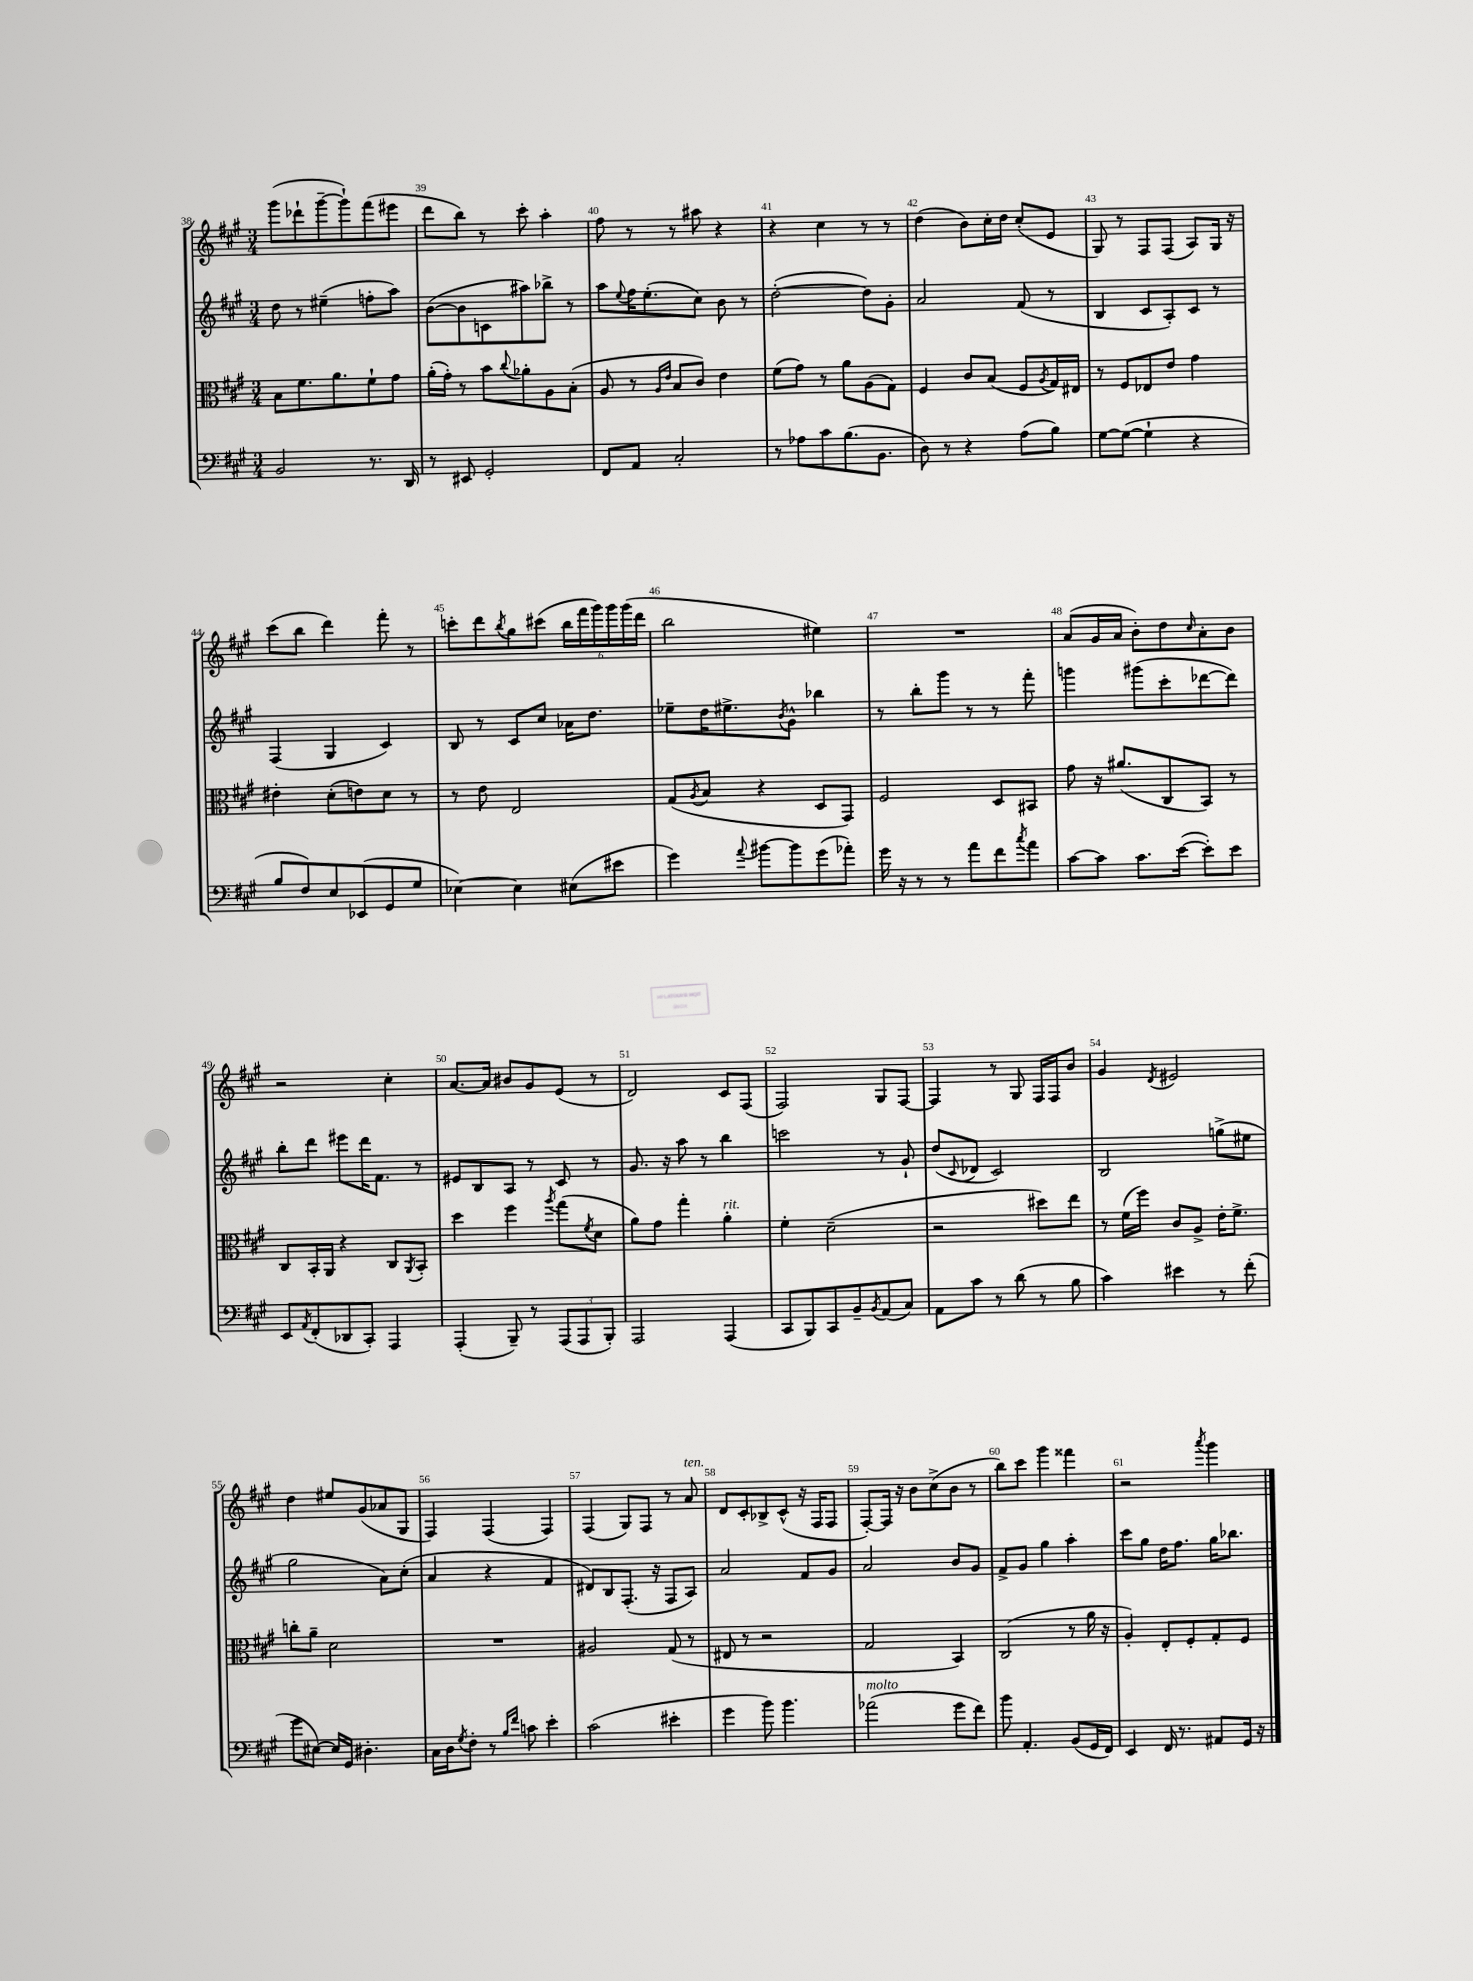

**kern	**kern	**kern	**kern
*staff4	*staff3	*staff2	*staff1
*clefF4	*clefC3	*clefG2	*clefG2
*k[f#c#g#]	*k[f#c#g#]	*k[f#c#g#]	*k[f#c#g#]
*M3/4	*M3/4	*M3/4	*M3/4
2BB/	8B\L	8dd\	(8ggg#\L
.	8.f#\	8r	8ddd-`\
.	.	(4ee#~\	[8ggg#~\
.	8.a\	.	.
.	.	.	8ggg#`\])
8.r	8f#`\	8ff'\L	(8fff#\
.	8g#\J	8aa\J)	8eee#\J
16DD/	.	.	.
=	=	=	=
8r	(16a'\LL	([8b\L	8ddd\L
.	16g#'\JJ)	.	.
8EE#/	8r	8b\]	8bb\J)
2GG#'/	8b\L	8c\	8r
.	8qqcc#/	.	.
.	8a-'\	8aa#\)	8ccc#'\
.	8A\	8bb-^\J	4aa'\
.	(8B'\J	8r	.
=	=	=	=
8FF#/L	8A/	8aa\L	8ff#\
.	.	8qqee/	.
8AA/J	8r	16ff#\K	8r
.	.	(8.ee'\	.
.	16qqA/LL	.	.
.	16qqe/JJ	.	.
2C#'/	8B/L	.	8r
.	8c#/J)	8cc#\J)	8aa#\
.	4e\	8b\	4r
.	.	8r	.
=	=	=	=
8r	(8f#\L	([2dd'\	4r
8A-\L	8g#\J)	.	.
8c#\	8r	.	4cc#\
(8.B\	8a\L	.	.
.	(8A\	8dd\]L)	8r
8.BB\J	.	.	.
.	8G#\J)	8g#'\J	8r
=	=	=	=
8D\)	4F#/	2a/	(4dd\
8r	.	.	.
4r	8c#/L	.	8b\L)
.	(8B/J	.	16cc#'\L
.	.	.	16dd\JJ
(8A\L	8F#/L	(8f#/	(8cc#'/L
.	8qA/	.	.
8B\J)	16G#/L)	8r	8e/J
.	16E#/JJ	.	.
=	=	=	=
[8G#\L	8r	4B/	8G#/)
(8G#\_J	8F#/L	.	8r
4G#`\]	8E-/	8c#/L	8F#/L
.	8e/J	8A'/)	(8F#/J
4r	4g#\	8c#/J	8A/L)
.	.	8r	16G#/Jk
.	.	.	16r
=	=	=	=
8B/L	4e#'\	(4F#/	(8ccc#\L
8F#/)	.	.	8bb\J
8E/	(8d'\L	4G#/	4ddd\)
(8EE-/	8e\)	.	.
8GG#/	8d\J	4c#/)	8fff#'\
8G#/J	8r	.	8r
=	=	=	=
[4E-\)	8r	8B/	8ccc'\L
.	8e\	8r	8ddd\
.	.	.	8qbb/
4E-\]	2E/	8c#/L	8gg#\
.	.	8cc#/J	(8ccc#\J
(8E#\L	.	16a-\LK	24bb\LL
.	.	.	24fff#\
.	.	8.dd\J	.
.	.	.	24ggg#\)
8e#\J	.	.	24ggg#\
.	.	.	(24ggg#\
.	.	.	24ddd\JJ
=	=	=	=
4g#\)	(8G#/L	8ee-~\L	2bb\
.	8qA/	.	.
.	8B/J	16dd\K	.
.	.	8.ee#^\	.
8qqa/	.	.	.
[8b#\L	4r	.	.
.	.	8qb/	.
8b#\]	.	8g#^^\J	.
(8g#\	8D/L	4bb-\	4ee#\)
8a-'\J)	8GG#/J)	.	.
=	=	=	=
16g#\	2F#/	8r	2.r
16r	.	.	.
8r	.	8bb'\L	.
8r	.	8ggg#\J	.
8a\L	.	8r	.
8f#\	8D/L	8r	.
8qcc#/	.	.	.
8a\J	8BB#/J	8fff#'\	.
=	=	=	=
[8c#\L	8g#\	4ggg\	(8a/L
8c#\]J	16r	.	16g#/L
.	(8.a#/L	.	16a/JJ
8.c#\L	.	(8ggg#\L	8b'\L)
.	8C#/	8ccc#'\	8dd\
([16e\Jk	.	.	.
.	.	.	16qqcc#/
8e'\]L)	8BB/J)	[8ddd-\	8a'\
8e\J	8r	8ddd-\]J)	8b\J
=	=	=	=
8EE/L	8C#/L	8bb'\L	2r
8qAA/	.	.	.
(8FF#'/	16BB'/L	8ddd\J	.
.	16AA/JJ	.	.
8DD-/	4r	8eee#\L	.
8CC#'/J)	.	16ddd\K	.
.	.	8.f#\J	.
4AAA/	8C#/L	.	4cc#'\
.	8qAA/	.	.
.	8BB'/J	8r	.
=	=	=	=
(4AAA'/	4dd\	8e#/L	[8.a/L
.	.	8B/	.
.	.	.	16a/]Jk
8BBB~/)	4ff#\	8A/J	8b#/L
8r	.	8r	8g#/
.	8qaa/	.	.
(12AAA/L	(8gg#\L	8c#/	(8e/J
12AAA/	.	.	.
.	8qf#/	.	.
.	8d\J	8r	8r
12BBB'/J)	.	.	.
=	=	=	=
2AAA/	8a\L)	8.g#/	2d/)
.	8g#\J	.	.
.	.	16r	.
.	4gg#'\	8aa\	.
.	.	8r	.
(4AAA/	4a'\	4bb\	8c#/L
.	.	.	(8F#/J
=	=	=	=
8CC#/L	4f#'\	2ccc\	2F#/)
8BBB/)	.	.	.
8CC#/	(2d~\	.	.
8BB~/	.	.	.
8qBB/	.	.	.
(8AA/	.	8r	8G#/L
8C#/J)	.	8g#`/	[8F#/J
=	=	=	=
8AA\L	2r	(8dd/L	4F#/]
.	.	8qqc#/	.
8c#\J	.	8d-/J	.
8r	.	2c#/)	8r
(8d\	.	.	8G#/
8r	8dd#\L)	.	16F#/LL
.	.	.	16F#/J
8B\	8ee\J	.	8b/J
=	=	=	=
4c#\)	8r	2B/	4g#/
.	(16f#\LL	.	.
.	16ff#\JJ)	.	.
.	.	.	8qd/
4e#\	8c#/L	.	2e#/
.	8A^/J	.	.
8r	16e'\LK	(8gg^\L	.
.	8.f#^\J	.	.
(8f#'\	.	8ee#\J	.
=	=	=	=
8g#\L	8cc'\L	2gg#\	4dd\
[8E#\J)	8a~\J	.	.
16E#/]LL	2d\	.	8ee#/L
16GG#/JJ	.	.	.
4.D#'\	.	.	(8g#/
.	.	8a\L)	8a-/
.	.	(8cc#'\J	8G#/J
=	=	=	=
16C#\LL	2.r	4a/	4F#/)
16D\J	.	.	.
8qG#/	.	.	.
8F#'\J	.	.	.
8r	.	4r	(4F#/
16qqB/LL	.	.	.
16qqf#/JJ	.	.	.
8c\	.	.	.
4e'\	.	4f#/	4F#/)
=	=	=	=
(2c#\	2A#/	8d#/L)	(4F#/
.	.	8B/	.
.	.	(8.F#'/J	8G#/L)
.	.	.	8F#/J
.	.	16r	.
4e#'\	(8G#/	8F#/L	8r
.	8r	8A/J)	8a/
=	=	=	=
4g#\	8E#/	2a/	8d/L
.	8r	.	8c#'/
8b\)	2r	.	8B-^/
4.b\	.	.	(8c#^^/J
.	.	8f#/L	16r
.	.	.	16F#/LK
.	.	8g#/J	8F#/J
=	=	=	=
(2a-\	2G#/	2a/	[8F#'/L)
.	.	.	16F#/]Jk
.	.	.	16r
.	.	.	8b\L
.	.	.	(8cc#^\
8g#\L	4BB/)	8b/L	8b\J
8f#\J)	.	8g#/J	8r
=	=	=	=
8b\	(2C#/	8f#^/L	8bb\L)
4.AA'/	.	8g#/J	8ccc#\J
.	.	4gg#\	4ggg#\
(8BB/L	8r	4aa'\	4fff##\
16GG#/L	16a\	.	.
16FF#/JJ)	16r	.	.
=	=	=	=
4EE/	4A'/)	8ccc#\L	2r
.	.	8gg#\J	.
16FF#/	8E'/L	16dd\LK	.
8.r	.	8.ff#\J	.
.	8F#'/	.	.
.	.	.	8qaaa/
8AA#/L	8G#'/	16gg#\LK	4ggg#\
.	.	8.bb-\J	.
16GG#/Jk	8F#/J	.	.
16r	.	.	.
==	==	==	==
*-	*-	*-	*-
